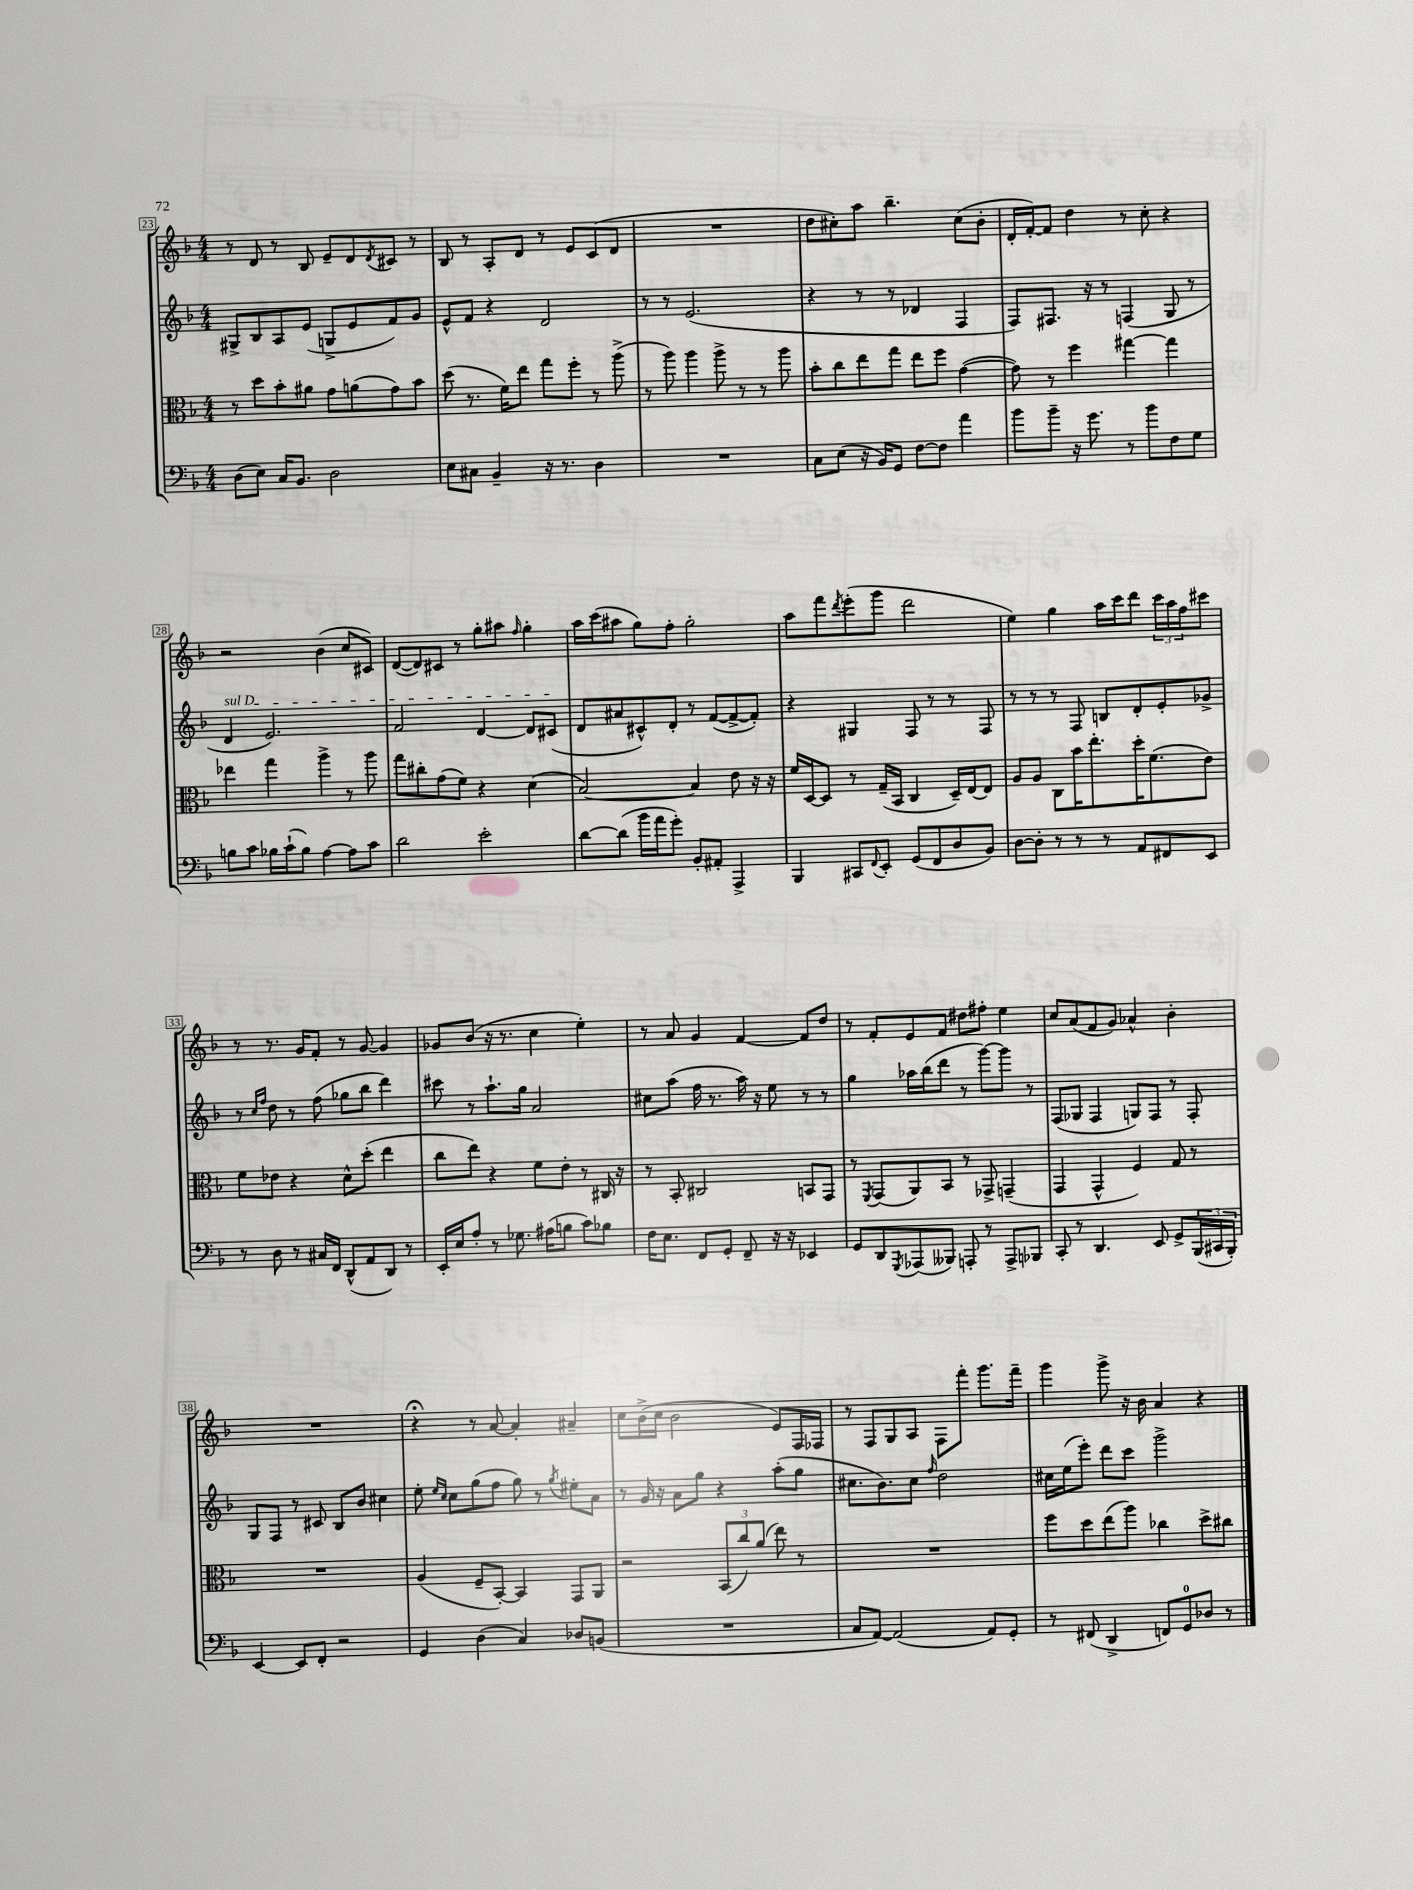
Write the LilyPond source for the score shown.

<<
\new StaffGroup <<
\new Staff = "s0" {
    \clef treble \key f \major \numericTimeSignature \time 4/4
    r8 d'8 r8 bes8 e'8-- d'8 \acciaccatura { d'8 } cis'8 r8 |
    bes8 r8 a8-. d'8 r8 e'8 c'8( d'8 |
    R1 |
    d''8 cis''8-.) a''8 bes''4.-- cis''8( bes'8-. |
    d'16-. f'16~-.) f'8 d''4 r8 c''8-. r4 |
    r2 bes'4( c''8 cis'8) |
    d'8~( d'8) cis'8 r8 g''8-. ais''8 \grace { f''16 } g''4-. |
    a''16 c'''16( ais''8 g''8) f''8-. g''2-. |
    a''8 f'''8 \acciaccatura { d'''8 } e'''8-.( g'''8 d'''2 |
    e''4) g''4 a''16 c'''16 d'''8 \tuplet 3/2 { c'''16 a''16 f''16 } cis'''8 |
    r8 r8. g'16 f'8-. r8 g'8~ g'4 |
    ges'8 bes'8( r16 r8. c''4 e''4-.) |
    r8 a'8 g'4 f'4~ f'8 d''8 |
    r8 f'8-. e'8 f'8 dis''8 fis''8-. e''4 |
    c''8 a'8( f'8 g'8) aes'4-^ bes'4-. |
    R1 |
    r4\fermata r8 a'8~ a'4-. ais'4-- |
    c''8 bes'16->( c''16 bes'2 e'8) f16 fes16 |
    r8 f8 g8 a8 f8 f'''8-. g'''8. f'''16-- |
    g'''4 g'''8-> r16 bes'16 a'4 r4 \bar "|." |
}
\new Staff = "s1" {
    \clef treble \key f \major \numericTimeSignature \time 4/4
    gis8-> bes8 a8 e'8( g8-> e'8 f'8) g'8 |
    e'8-^ f'8 r4 d'2 |
    r8 r8 e'2.( |
    r4 r8 r8 des'4 f4 |
    f8) fis8. r16 r8 f4( g8 r8 |
    \once \override TextSpanner.bound-details.left.text = \markup { \italic "sul D" } d'4\startTextSpan e'2.) |
    f'2 d'4~ d'8 cis'8\stopTextSpan( |
    d'8 ais'8 cis'8-^) d'8-. r8 f'8~( f'8~-> f'8-.) |
    r4 gis4 f8 r8 r8 f8 |
    r8 r8 r8 f8 b8 d'8-. e'8-. ges'8-> |
    r8 \grace { c''16 f''16 } d''8 r8 f''8( ges''8 bes''8 d'''4) |
    cis'''8 r8 a''8.-! g''16 a'2 |
    cis''8 a''8( f''16 r8. a''16) r16 e''8 r8 r8 |
    g''4 aes''16 bes''16( d'''8 r8 g'''8~) g'''8 r8 |
    f8( ges8 f4 g8) f8 r8 f8-. |
    g8 f8 r8 cis'8 bes8 bes'8 cis''4 |
    e''8-. \grace { e''16 c''16 } c''8 g''8( f''8 g''8) r8 \acciaccatura { g''8 } eis''8-. a'8 |
    r8 g'16 r16 a'8 g''8 r4 a''8-.( g''8 |
    cis''8. bes'8.) cis''8 \grace { f''16 } d''2 |
    cis''16 e''16( e'''8-.) d'''8 c'''8 g'''2-> \bar "|." |
}
\new Staff = "s2" {
    \clef alto \key f \major \numericTimeSignature \time 4/4
    r8 d''8 bes'8-. ais'8 g'8 a'8( g'8) bes'8 |
    d''8( r8. f'16) e''8 g''8 f''8-. r8 a''8->( |
    r8 a''8) a''4 a''8-> r8 r8 a''8 |
    bes'8-. c''8 e''8 g''8 e''8 f''8 g'4~( |
    g'8) r8 f''4 gis''4~ gis''4 |
    ees''4 g''4 a''4-> r8 a''8 |
    g''8 cis''8-. g'8( f'8) r4 d'4( |
    bes2~) bes4 e'8 r16 r16 |
    f'16 d16~ d8 r8 g16--( bes,16 c4 d16--) e16~ e8 |
    a8 a8 c8 bes'16 e''8.-. d''16-. f'8.( e'8) |
    f'8 ees'8 r4 d'8-^ d''8-.( e''4 |
    c''8 e''8) r4 f'8 e'8-. r8 cis16 r16 |
    r8 bes,8-. cis2 b,8 g,8 |
    r8 \acciaccatura { f,8 } g,8( a,8) bes,8 r8 ges,8-> g,4--( |
    g,4 g,4-^ f4) g8 r8 |
    R1 |
    a4( f8-- bes,8~-.) bes,4 g,8 a,8 |
    r2 \tuplet 3/2 { bes,8( c''8) a'8( } e''8) r8 |
    R1 |
    f''8 d''8 e''8( a''8) ces''4 d''8-> cis''8 \bar "|." |
}
\new Staff = "s3" {
    \clef bass \key f \major \numericTimeSignature \time 4/4
    d8( e8) c16 bes,8. d2 |
    e8 cis8 bes,4-- r16 r8. d4 |
    R1 |
    c8 e8( r16 bes,16) g,8 f8~ f8 a'4 |
    bes'8 bes'8-- r16 g'8. r8 bes'8 f8 g8 |
    b8 c'8 bes16 c'16-!( bes8) a4~ a8 c'8 |
    d'2 e'2-. |
    d'8~ d'8( bes'16 a'16 g'8-.) bes,8-. ais,8-. a,,4-> |
    bes,,4 cis,8 \appoggiatura { f,8 } e,8-. g,8( f,8 d8 bes,8) |
    d8~ d8-. r8 r8 r8 a,8 fis,8 e,8 |
    r8 d8 r8 cis16 f,16 d,8-^( a,8 d,8) r8 |
    e,16-. e16 a8-. r8 ges8. ais16( b8 c'8) bes8 |
    f16 e8. f,8 g,8-. f,8-- r16 r16 ees,4 |
    g,8 d,8 \acciaccatura { g,,8 } aes,,8( beses,,8) a,,8-. r8 a,,8-> bes,,8 |
    c,8-. r8 d,4. e,8 g,8-> \tuplet 3/2 { bes,,16( cis,16 bes,,16-.) } |
    e,4~ e,8 f,8-. r2 |
    g,4 d4( c4) des8 b,8( |
    R1 |
    c8 a,8~) a,2( a,8) g,8-. |
    r8 fis,8( d,4-> f,8) g,8-0 des8 r8 \bar "|." |
}
>>
>>
\layout { \context { \Score currentBarNumber = #23 \override BarNumber.stencil = #(make-stencil-boxer 0.1 0.3 ly:text-interface::print) } }
